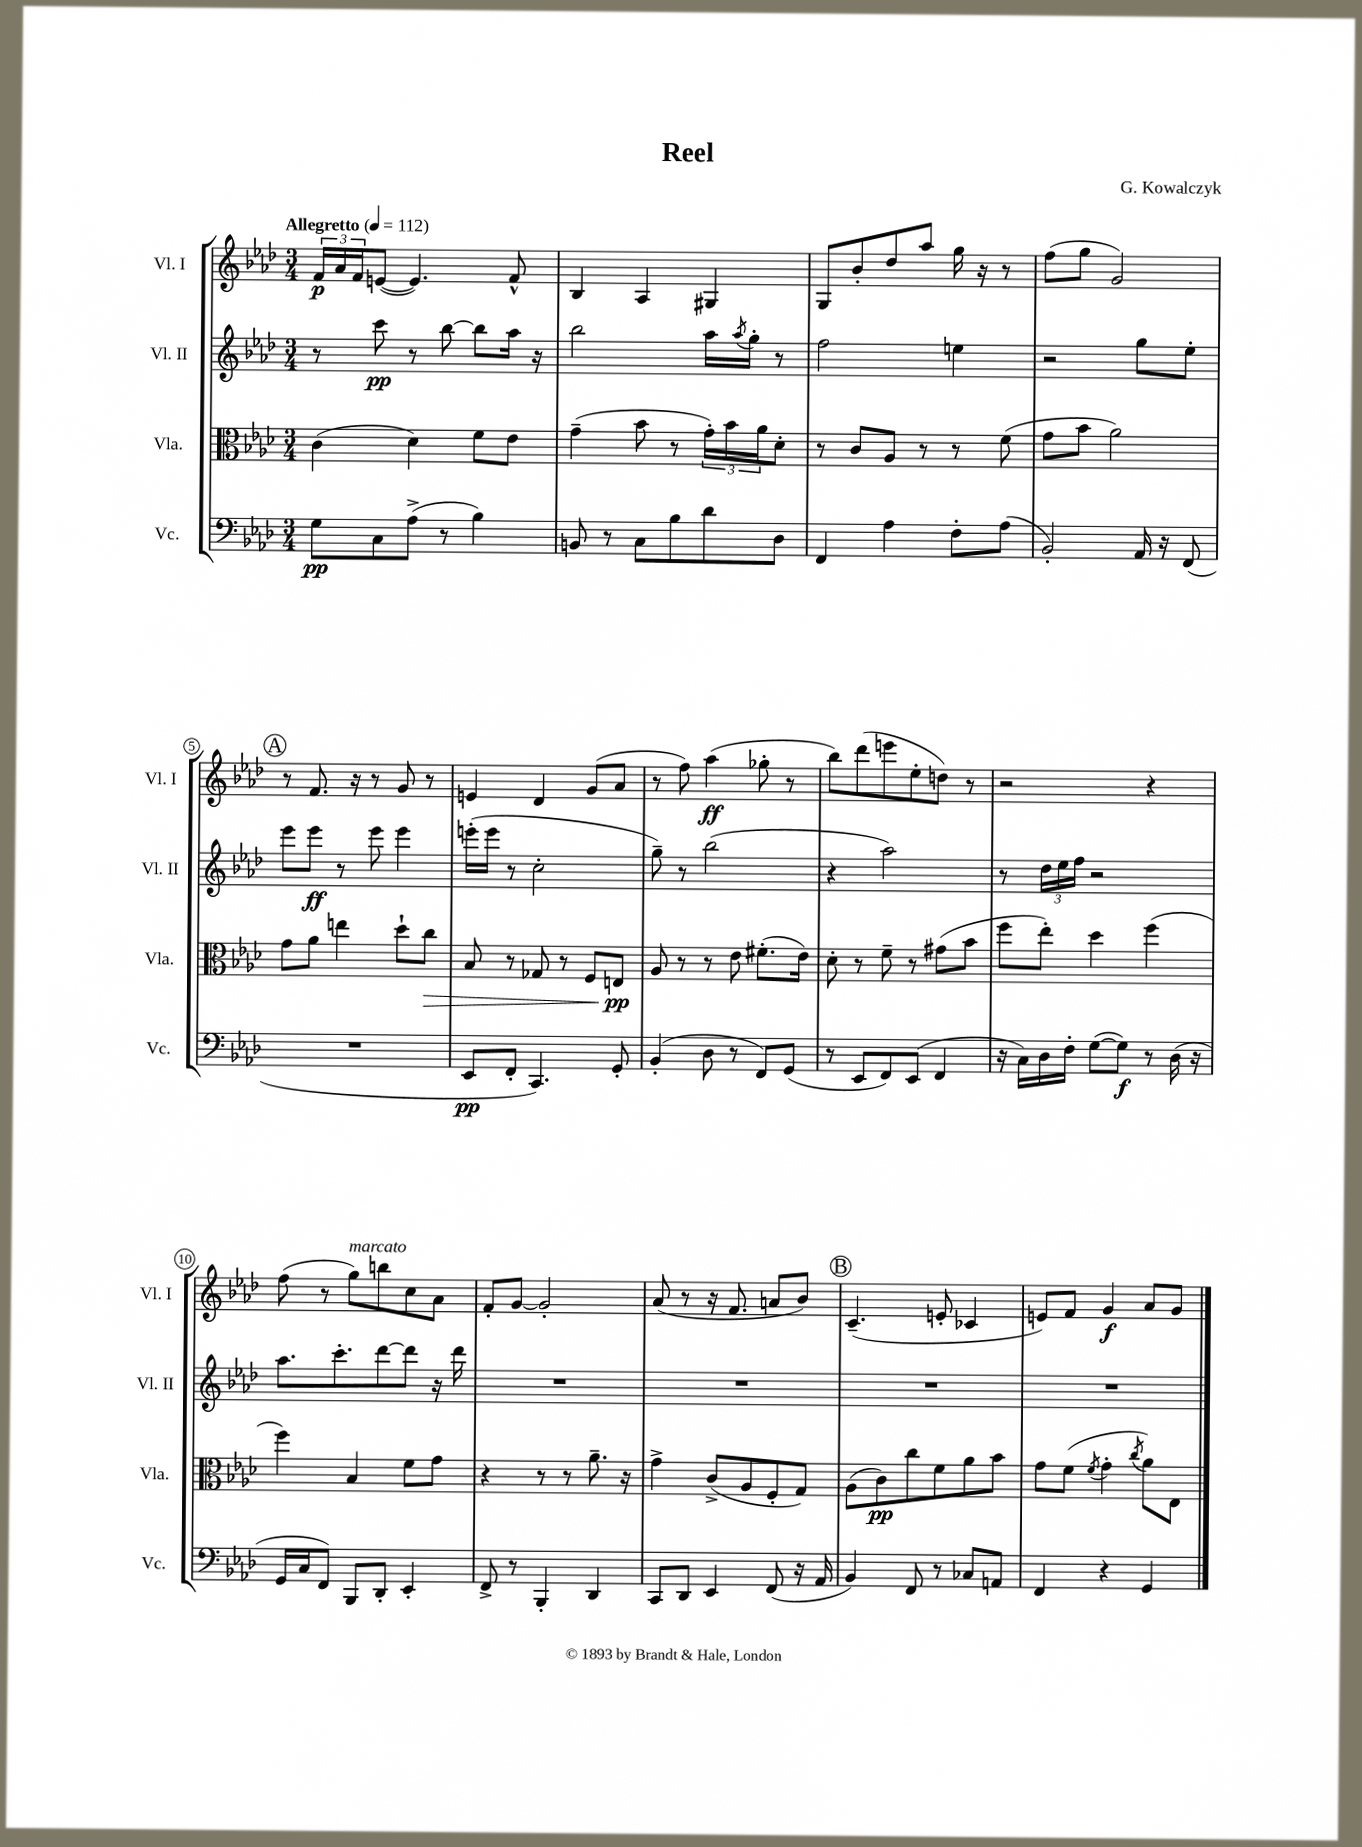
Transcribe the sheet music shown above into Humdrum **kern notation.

**kern	**dynam	**kern	**dynam	**kern	**dynam	**kern	**dynam
*part4	*part4	*part3	*part3	*part2	*part2	*part1	*part1
*staff4	*staff4	*staff3	*staff3	*staff2	*staff2	*staff1	*staff1
*I"Vc.	*	*I"Vla.	*	*I"Vl. II	*	*I"Vl. I	*
*I'Vc.	*	*I'Vla.	*	*I'Vl. II	*	*I'Vl. I	*
*clefF4	*	*clefC3	*	*clefG2	*	*clefG2	*
*k[b-e-a-d-]	*	*k[b-e-a-d-]	*	*k[b-e-a-d-]	*	*k[b-e-a-d-]	*
*M3/4	*	*M3/4	*	*M3/4	*	*M3/4	*
*MM112	*	*MM112	*	*MM112	*	*MM112	*
=1	=1	=1	=1	=1	=1	=1	=1
!	!	!	!	!	!	!LO:TX:a:B:t=Allegretto	!
8G\L	pp	(4c\	.	8r	.	24f/LL	p
.	.	.	.	.	.	24a-/	.
.	.	.	.	.	.	24f/J	.
8C\	.	.	.	8ccc\	pp	([8en/J	.
(8A-^\J	.	4d-\)	.	8r	.	4.e/])	.
8r	.	.	.	[8bb-\	.	.	.
4B-\)	.	8f\L	.	8bb-\L]	.	.	.
.	.	8e-\J	.	16aa-\Jk	.	8f^^/	.
.	.	.	.	16r	.	.	.
=2	=2	=2	=2	=2	=2	=2	=2
8BBn/	.	(4g~\	.	2bb-\	.	4B-/	.
8r	.	.	.	.	.	.	.
8C\L	.	8b-\	.	.	.	4A-/	.
8B-\	.	8r	.	.	.	.	.
8d-\	.	24g'\LL)	.	16aa-\LL	.	4G#X/	.
.	.	24b-\	.	.	.	.	.
.	.	.	.	8qaa-/	.	.	.
.	.	.	.	16gg'\JJ	.	.	.
.	.	24a-\J	.	.	.	.	.
8D-\J	.	8d-'\J	.	8r	.	.	.
=3	=3	=3	=3	=3	=3	=3	=3
4FF/	.	8r	.	2ff\	.	8G/L	.
.	.	8c/L	.	.	.	8b-'/	.
4A-\	.	8A-/J	.	.	.	8dd-/	.
.	.	8r	.	.	.	8aa-/J	.
8F'\L	.	8r	.	4een\	.	16gg\	.
.	.	.	.	.	.	16r	.
(8A-\J	.	(8f\	.	.	.	8r	.
=4	=4	=4	=4	=4	=4	=4	=4
2BB-'/)	.	8g\L	.	2r	.	(8ff\L	.
.	.	8b-\J	.	.	.	8gg\J	.
.	.	2a-\)	.	.	.	2g/)	.
16AA-/	.	.	.	8gg\L	.	.	.
16r	.	.	.	.	.	.	.
(8FF/	.	.	.	8ee-'\J	.	.	.
!!LO:LB:g=z
!!LO:REH:place=s1:t=A
=5	=5	=5	=5	=5	=5	=5	=5
2.r	.	8g\L	.	8eee-\L	.	8r	.
.	.	8a-\J	.	8eee-\J	ff	8.f/	.
.	.	4een\	.	8r	.	.	.
.	.	.	.	.	.	16r	.
.	.	.	.	8eee-\	.	8r	.
.	.	8dd-`\L	.	4eee-\	.	8g/	.
!	!	!	!LO:HP:b	!	!	!	!
.	.	8cc\J	>	.	.	8r	.
=6	=6	=6	=6	=6	=6	=6	=6
8EE-/L	pp	8B-/	.	(16eeen'\LL	.	4en/	.
.	.	.	.	16eee\JJ	.	.	.
8FF'/J	.	8r	.	8r	.	.	.
4.CC/)	.	8G-X/	.	2cc'\	.	4d-/	.
.	.	8r	.	.	.	.	.
.	.	8F/L	.	.	.	(8g/L	.
8GG'/	.	8En/J	pp	.	.	8a-/J	.
.	.	.	]	.	.	.	.
=7	=7	=7	=7	=7	=7	=7	=7
(4BB-'/	.	8A-/	.	8gg~\)	.	8r	.
.	.	8r	.	8r	.	8ff\)	.
8D-\	.	8r	.	(2bb-\	.	(4aa-\	ff
8r	.	8e-\	.	.	.	.	.
8FF/L)	.	(8.f#X'\L	.	.	.	8gg-X'\	.
(8GG/J	.	.	.	.	.	8r	.
.	.	16e-\Jk)	.	.	.	.	.
=8	=8	=8	=8	=8	=8	=8	=8
8r	.	8d-'\	.	4r	.	8bb-\L)	.
8EE-/L	.	8r	.	.	.	(8ddd-\	.
8FF/)	.	8f~\	.	2aa-\)	.	8eeen\	.
(8EE-/J	.	8r	.	.	.	8ee-'\	.
4FF/	.	(8g#X\L	.	.	.	8ddn\J)	.
.	.	8b-\J	.	.	.	8r	.
=9	=9	=9	=9	=9	=9	=9	=9
16r	.	8ff\L	.	8r	.	2r	.
16C\LL)	.	.	.	.	.	.	.
16D-\	.	8ee-'\J)	.	24dd-\LL	.	.	.
.	.	.	.	24ee-\	.	.	.
16F'\JJ	.	.	.	.	.	.	.
.	.	.	.	24ff\JJ	.	.	.
([8G\L	.	4dd-\	.	2r	.	.	.
8G\J])	f	.	.	.	.	.	.
8r	.	(4ff\	.	.	.	4r	.
(16D-\	.	.	.	.	.	.	.
16r	.	.	.	.	.	.	.
!!LO:LB:g=z
=10	=10	=10	=10	=10	=10	=10	=10
16GG/LL	.	4ff\)	.	8.aa-\L	.	(8ff\	.
16C/J	.	.	.	.	.	.	.
8FF/J)	.	.	.	.	.	8r	.
.	.	.	.	8.ccc'\	.	.	.
!	!	!	!	!	!	!LO:TX:a:i:t=marcato	!
8BBB-/L	.	4B-/	.	.	.	8gg\L)	.
8DD-'/J	.	.	.	[8ddd-\	.	8bbn\	.
4EE-'/	.	8f\L	.	8ddd-\J]	.	8cc\	.
.	.	8g\J	.	16r	.	8a-\J	.
.	.	.	.	16ddd-\	.	.	.
=11	=11	=11	=11	=11	=11	=11	=11
8FF^/	.	4r	.	2.r	.	8f'/L	.
8r	.	.	.	.	.	[8g/J	.
4BBB-'/	.	8r	.	.	.	2g'/]	.
.	.	8r	.	.	.	.	.
4DD-/	.	8.a-~\	.	.	.	.	.
.	.	16r	.	.	.	.	.
=12	=12	=12	=12	=12	=12	=12	=12
8CC/L	.	4g^\	.	2.r	.	(8a-/	.
8DD-/J	.	.	.	.	.	8r	.
4EE-/	.	(8c^/L	.	.	.	16r	.
.	.	.	.	.	.	8.f/	.
.	.	8A-/	.	.	.	.	.
(8FF/	.	8F'/	.	.	.	8an/L	.
16r	.	8G/J)	.	.	.	8b-/J)	.
16AA-/	.	.	.	.	.	.	.
!!LO:REH:place=s1:t=B
=13	=13	=13	=13	=13	=13	=13	=13
4BB-/)	.	(8A-\L	.	2.r	.	(4.c~/	.
.	.	8c\)	pp	.	.	.	.
8FF/	.	8cc\	.	.	.	.	.
8r	.	8f\	.	.	.	8en'/	.
8C-X/L	.	8a-\	.	.	.	4c-X/	.
8AAn/J	.	8b-\J	.	.	.	.	.
=14	=14	=14	=14	=14	=14	=14	=14
4FF/	.	8g\L	.	2.r	.	8en/L)	.
.	.	(8f\J	.	.	.	8f/J	.
.	.	8qf/	.	.	.	.	.
4r	.	4g'\	.	.	.	4g/	f
.	.	8qcc/	.	.	.	.	.
4GG/	.	8a-\L)	.	.	.	8a-/L	.
.	.	8E-\J	.	.	.	8g/J	.
==	==	==	==	==	==	==	==
*-	*-	*-	*-	*-	*-	*-	*-
